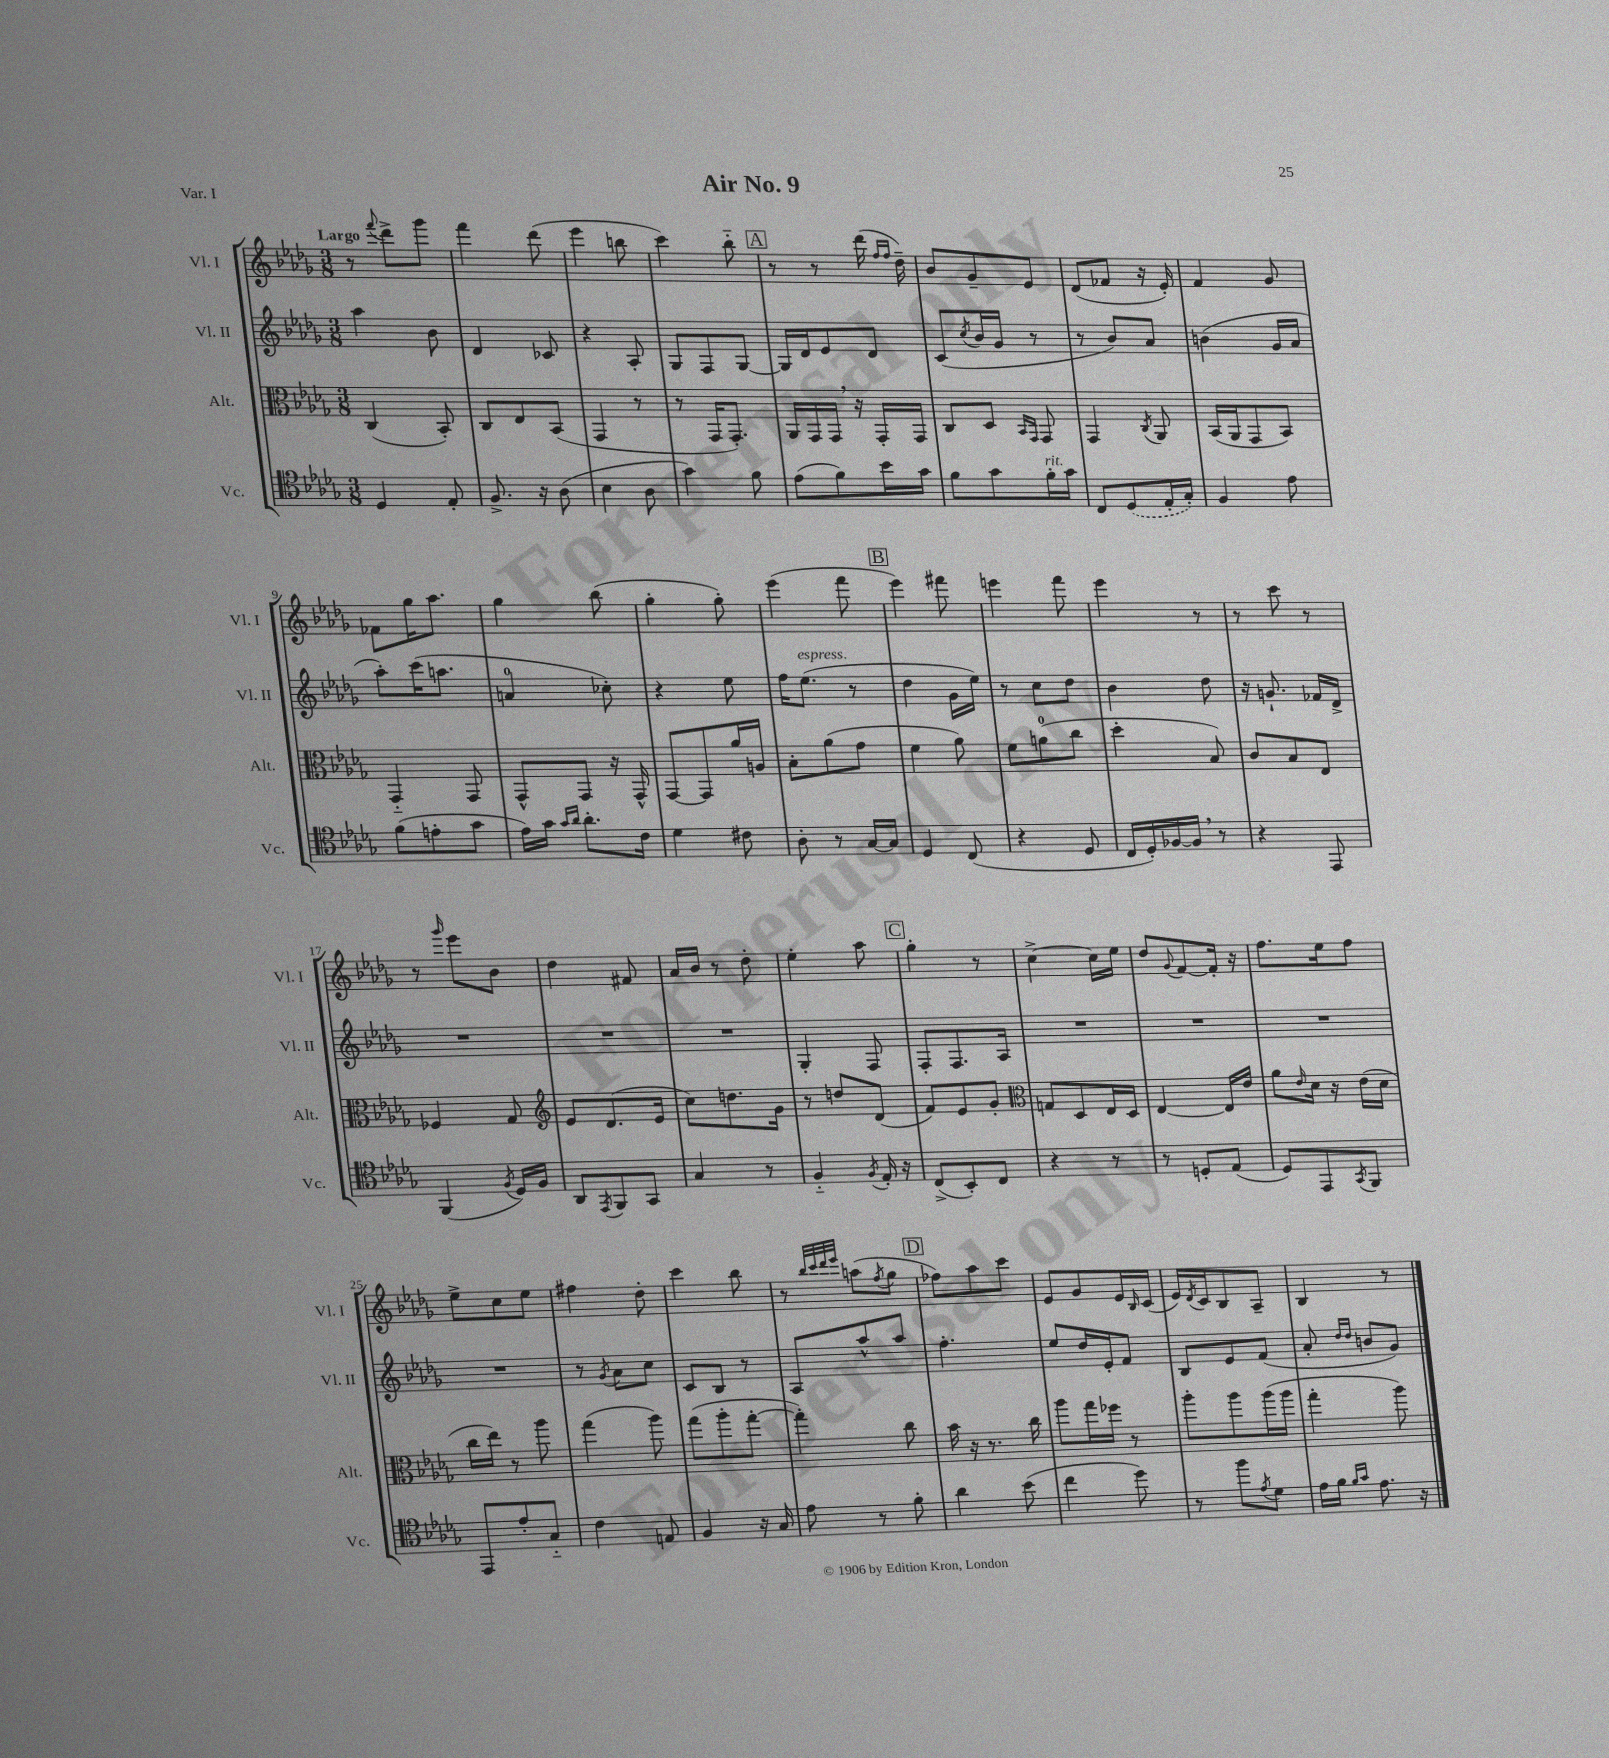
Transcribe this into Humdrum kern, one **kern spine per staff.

**kern	**kern	**kern	**kern
*staff4	*staff3	*staff2	*staff1
*clefC4	*clefC3	*clefG2	*clefG2
*k[b-e-a-d-g-]	*k[b-e-a-d-g-]	*k[b-e-a-d-g-]	*k[b-e-a-d-g-]
*M3/8	*M3/8	*M3/8	*M3/8
4D-/	(4C/	4aa-\	8r
.	.	.	8qqfff/
.	.	.	8ddd-^\L
8E-'/	8BB-'/)	8b-\	8ggg-\J
=	=	=	=
8.F^/	8C/L	4d-/	4fff\
.	8E-/	.	.
16r	.	.	.
(8A-\	(8BB-/J	8c-/	(8ddd-\
=	=	=	=
4B-\	4GG-/	4r	4eee-\
8A-\	8r	8A-'/	8bb\
=	=	=	=
4g-\)	8r	8G-/L	4ccc\)
.	16GG-/LK	8F/	.
.	8.GG-'/J)	.	.
8f\	.	[8G-/J	8bb-'~\
=	=	=	=
(8e-\L	16AA-/LL	16G-/]LL	8r
.	16GG-/	16d-/J	.
8f\)	16GG-/JJ	8e-/	8r
.	16r	.	.
16b-\L	16GG-'/LL	8d-/J	(16ddd-\
.	.	.	16qqff/LL
.	.	.	16qqff/JJ
16g-\JJ	16GG-/JJ	.	16dd-~\)
=	=	=	=
8f\L	8C/L	(8c/L	8b-/L
.	.	8qcc/	.
8g-\	8D-/J	16b-/L	8g-~/
.	.	16g-/JJ	.
.	16qqBB-/LL	.	.
.	16qqGG-/JJ	.	.
16f'\L	8GG-/	8r	8e-/J
16g-\JJ	.	.	.
=	=	=	=
8C/L	4GG-/	8r	(8d-/L
(8D-/	.	8b-/L)	8f-/J
.	8qC/	.	.
16E-'/L	8AA-/	8a-/J	16r
16G-'/JJ)	.	.	16e-'/)
=	=	=	=
4F/	(16BB-/LL	(4b\	4f/
.	16AA-/J	.	.
.	8GG-/	.	.
8e-\	8BB-/J)	16g-/LL	8g-/
.	.	16a-/JJ	.
=	=	=	=
(8f\L	4GG-'~/	8aa-'\L)	8f-\L
8e'\	.	(16ccc\K	16gg-\K
.	.	8.aa\J	8.aa-\J
8g-\J	8GG-/	.	.
=	=	=	=
16e-\LL)	8GG-^^/L	4a/	4gg-\
16g-\JJ	.	.	.
16qqg-/LL	.	.	.
16qqa-/JJ	.	.	.
8.a-'\L	8GG-/J	.	.
.	16r	8cc-'\)	(8bb-\
16c\Jk	16GG-^^/	.	.
=	=	=	=
4d-\	[8GG-/L	4r	4gg-'\
.	8GG-/]	.	.
8c#\	16a-/L	8ee-\	8gg-'\)
.	16A/JJ	.	.
=	=	=	=
8A-'\	8B-'\L	16ff\LK	(4eee-\
.	.	(8.ee-\J	.
8r	(8a-\	.	.
[16G-/LL	8g-\J	8r	8fff\
16G-/]JJ	.	.	.
=	=	=	=
4D-/	4f\	4dd-\	4eee-\)
(8C/	8a-\)	16g-\LL	8fff#\
.	.	16ee-\JJ)	.
=	=	=	=
4r	8f\L	8r	4eee\
.	(8a\	8cc\L	.
8D-/	8cc\J	8dd-\J	8fff\
=	=	=	=
16C/LL	4dd-'\	4b-\	4eee-\
16D-'/)	.	.	.
[16F-/	.	.	.
16F-/]JJ	.	.	.
8r	8B-/)	8dd-\	8r
=	=	=	=
4r	8c/L	16r	8r
.	.	8.g`/	.
.	8B-/	.	8ccc\
8EE-/	8E-/J	16f-/LL	8r
.	.	16d-^/JJ	.
=	=	=	=
(4FF/	4F-/	4.r	8r
.	.	.	16qqggg-/
.	.	.	8eee-\L
8qF/	.	.	.
16D-/LL)	8G-/	.	8b-\J
16F/JJ	.	.	.
=	=	=	=
*	*clefG2	*	*
8AA-/L	8e-/L	4.r	4dd-\
8qEE-/	.	.	.
8FF/	(8.d-/	.	.
8GG-/J	.	.	8f#/
.	16e-/Jk	.	.
=	=	=	=
4G-/	8cc\L)	4.r	16a-/LL
.	.	.	16b-/JJ
.	8.dd\	.	8r
8r	.	.	8dd-'\
.	16g-\Jk	.	.
=	=	=	=
4F'~/	8r	4G-'/	4ee-'\
.	8dd/L	.	.
8qF/	.	.	.
16E-'/	(8d-/J	8F/	8aa-\
16r	.	.	.
=	=	=	=
(8C^/L	8f/L)	8F'/L	4gg-'\
8BB-'/)	8e-/	8.F/	.
8C/J	8g-'/J	.	8r
.	.	16A-/Jk	.
=	=	=	=
*	*clefC3	*	*
4r	8G/L	4.r	[4cc^\
.	8D-/	.	.
8r	16E-/L	.	16cc\]LL
.	16D-/JJ	.	16ee-\JJ
=	=	=	=
8r	[4E-/	4.r	8dd-/L
.	.	.	8qqg-/
8D'/L	.	.	[8f/
(8E-/J	16E-/]LL	.	16f'/]Jk
.	16e-/JJ	.	16r
=	=	=	=
8D-/L)	8a-\L	4.r	8.ff\L
.	16qqe-/	.	.
8EE-/	16d-\Jk	.	.
.	16r	.	16ee-\k
8qGG-/	.	.	.
8FF/J	(16e-\LL	.	8ff\J
.	16d-\JJ	.	.
=	=	=	=
8EE-/L	16cc\LL	4.r	8ee-^\L
.	16ee-\JJ)	.	.
8e-'/	8r	.	8cc\
8G-'~/J	8aa-\	.	8ee-\J
=	=	=	=
4c\	(4gg-\	8r	4ff#\
.	.	8qg-/	.
.	.	8a-\L	.
8E/	8aa-\)	8cc\J	8dd-'\
=	=	=	=
4F/	(8gg-\L	8c/L	4ccc\
.	8aa-'\	8B-/J	.
16r	[8gg-'\J	8r	8bb-\
16G-/	.	.	.
=	=	=	=
8e-\	4gg-'\])	8A-/L	8r
.	.	.	32qqbb-/LLL
.	.	.	32qqccc/
.	.	.	32qqddd-/
.	.	.	32qqeee-/JJJ
8r	.	8aa-^^/	(8aa\L
.	.	.	8qff/
8f'\	8cc\	8aa-/J	8gg-\J
=	=	=	=
4a-\	16b-\	4.ff'\	8ff-\L)
.	16r	.	.
.	8.r	.	8aa-\
(8b-\	.	.	8ccc\J
.	16cc\	.	.
=	=	=	=
4cc\	8aa-\L	8ee-/L	8e-/L
.	16gg-\L	16dd-/L	8g-/
.	16ff-\JJ	16e-'/J	.
8dd-\)	8r	8f/J	16e-/L
.	.	.	16qqB-/
.	.	.	(16c/JJ
=	=	=	=
8r	8aa-'\L	8B-/L	16e-/LL)
.	.	.	8qd-/
.	.	.	16c/J
8ff\L	8aa-\	8e-/	8B-/
8qe-/	.	.	.
8d-\J	(16aa-\L	(8f/J	8A-~/J
.	16aa-\JJ	.	.
=	=	=	=
16e-\LL	4gg-'\	8a-'/	4B-/
16f\JJ	.	.	.
16qqf/LL	.	16qqdd-/LL	.
16qqg-/JJ	.	16qqdd-/JJ	.
8.e-\	.	8b/L	.
.	8aa-\)	8g-/J)	8r
16r	.	.	.
==	==	==	==
*-	*-	*-	*-
